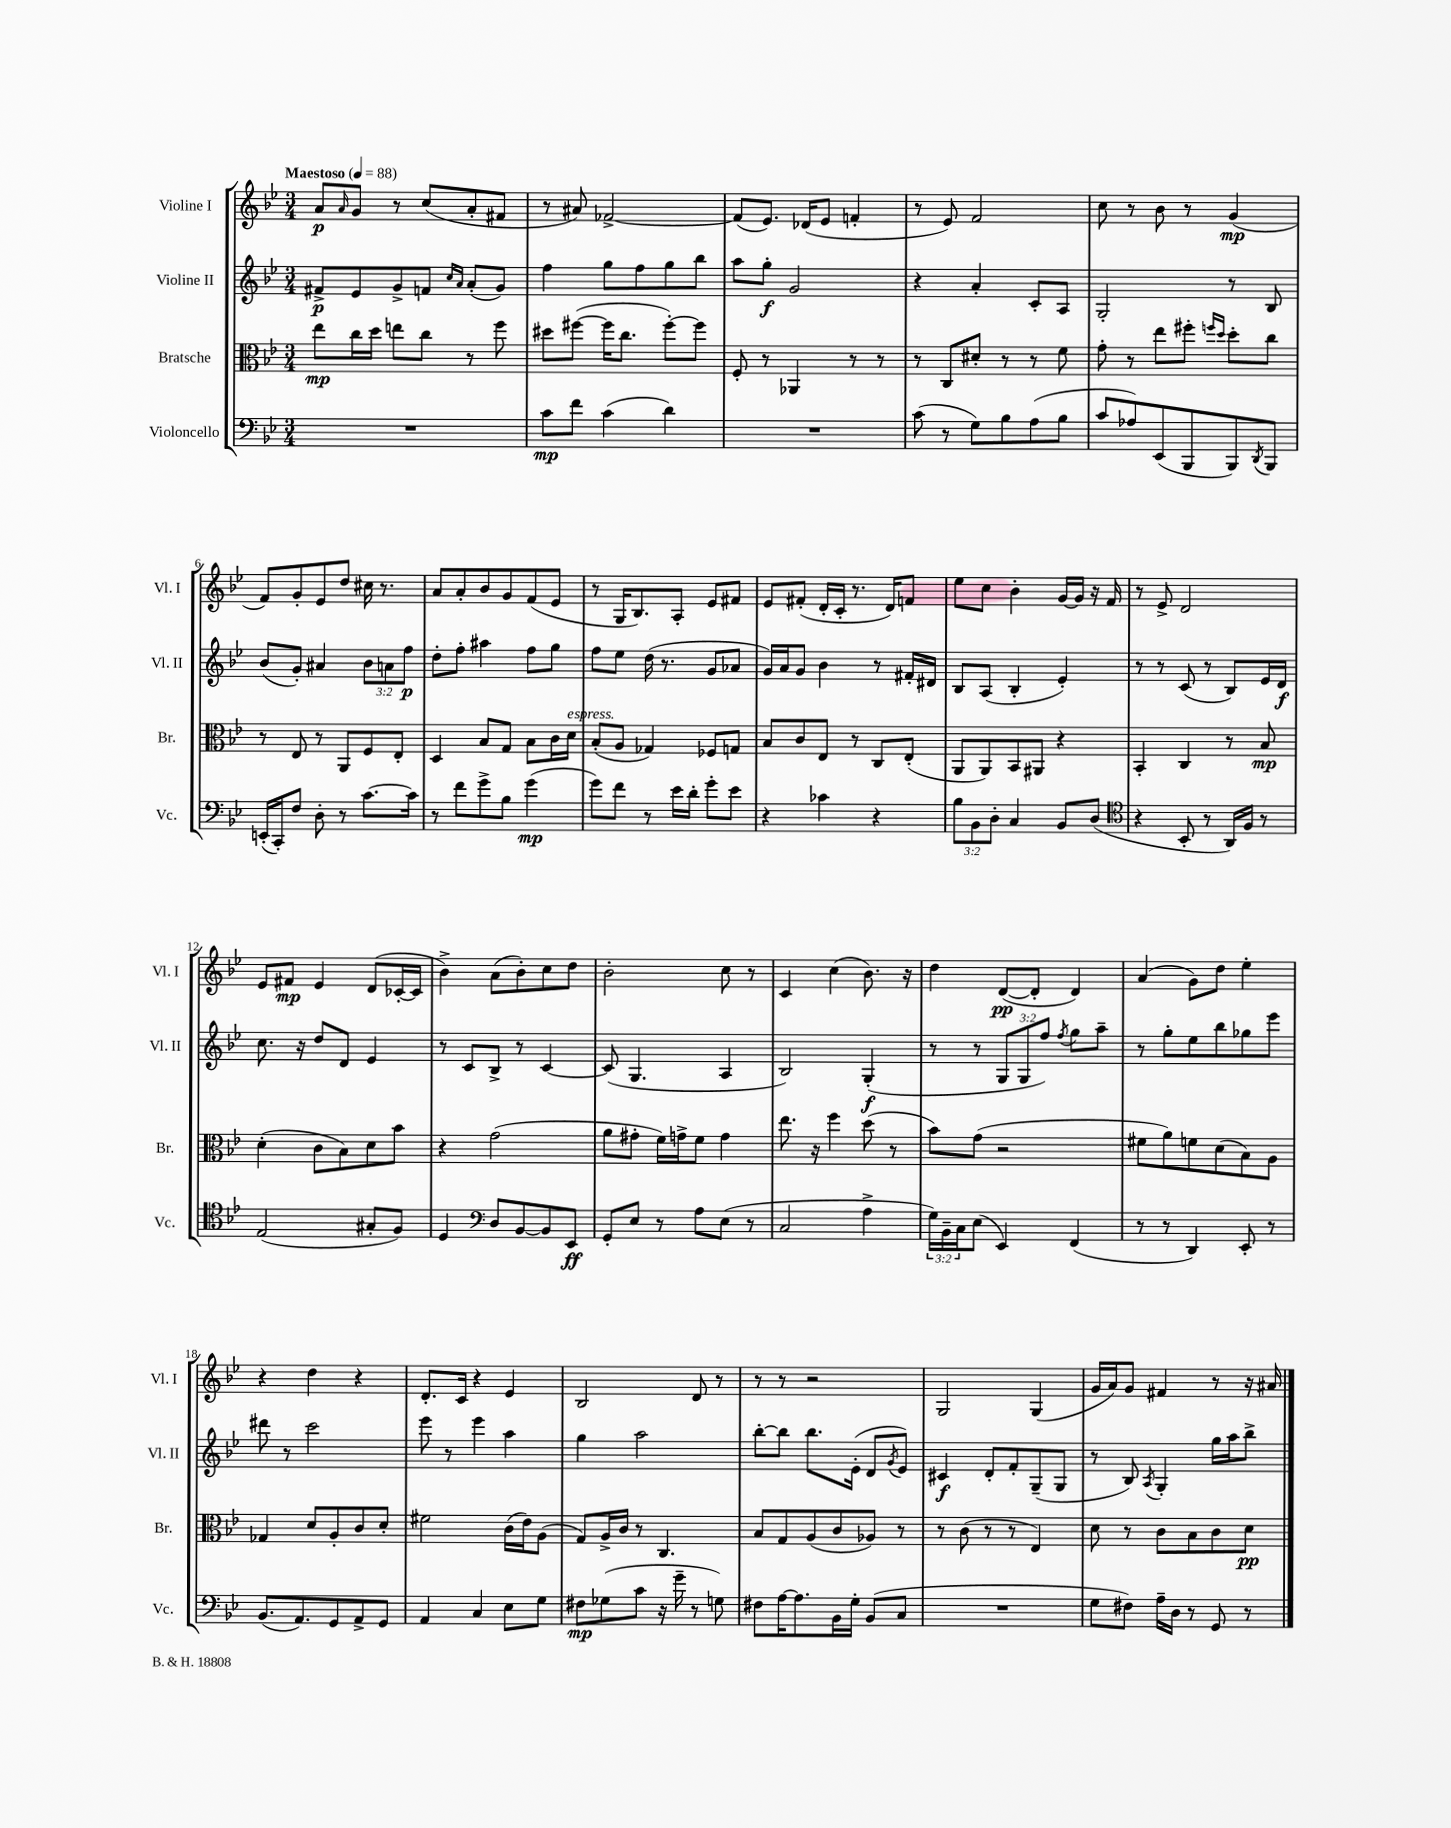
<<
\new StaffGroup <<
\new Staff = "s0" \with { instrumentName = "Violine I" shortInstrumentName = "Vl. I" } {
    \clef treble \key bes \major \numericTimeSignature \time 3/4 \tempo "Maestoso" 4 = 88
    a'8\p \grace { a'16 } g'8 r8 c''8( a'8-. fis'8 |
    r8 ais'8) fes'2~-> |
    fes'8( ees'8.) des'16( ees'8 f'4-. |
    r8 ees'8) f'2 |
    c''8 r8 bes'8 r8 g'4\mp( |
    f'8) g'8-. ees'8 d''8 cis''16 r8. |
    a'8 a'8-. bes'8 g'8 f'8( ees'8 |
    r8 g16 bes8.) a8-. ees'8 fis'8 |
    ees'8 fis'8-.( d'16-. c'16-. r8. d'16) f'8 |
    ees''8 c''8 bes'4-. g'16~ g'16 r16 f'16 |
    r8 ees'8-> d'2 |
    ees'8 fis'8\mp ees'4 d'8( ces'16~-. ces'16 |
    bes'4->) a'8( bes'8-.) c''8 d''8 |
    bes'2-. c''8 r8 |
    c'4 c''4( bes'8.) r16 |
    d''4 d'8~\pp( d'8-. d'4) |
    a'4( g'8) d''8 ees''4-. |
    r4 d''4 r4 |
    d'8.-. c'16 r4 ees'4 |
    bes2 d'8 r8 |
    r8 r8 r2 |
    g2 g4( |
    g'16 a'16) g'8 fis'4 r8 r16 ais'16 \bar "|." |
}
\new Staff = "s1" \with { instrumentName = "Violine II" shortInstrumentName = "Vl. II" } {
    \clef treble \key bes \major \numericTimeSignature \time 3/4 \override Staff.TupletNumber.text = #tuplet-number::calc-fraction-text
    fis'8->\p ees'8 g'8-> f'8 \grace { c''16 a'16 } a'8-.( g'8) |
    f''4 g''8 f''8 g''8 bes''8 |
    a''8 g''8-.\f g'2 |
    r4 a'4-. c'8-. a8 |
    g2-. r8 bes8 |
    bes'8( g'8-.) ais'4 \tuplet 3/2 { bes'8 a'8 f''8\p } |
    d''8-. f''8-. ais''4 f''8 g''8 |
    f''8 ees''8 d''16( r8. g'8 aes'8 |
    g'16) a'16 g'8 bes'4 r8 fis'16-. dis'16 |
    bes8 a8( bes4-. ees'4-.) |
    r8 r8 c'8( r8 bes8) ees'16 d'16\f |
    c''8. r16 d''8 d'8 ees'4 |
    r8 c'8 bes8-> r8 c'4~ |
    c'8( g4. a4 |
    bes2) g4-.\f( |
    r8 r8 \tuplet 3/2 { g8 g8 f''8) } \acciaccatura { f''8 } g''8 a''8-- |
    r8 g''8-. ees''8 bes''8 ges''8 ees'''8 |
    dis'''8 r8 c'''2 |
    ees'''8 r8 ees'''4 a''4 |
    g''4 a''2 |
    bes''8~-. bes''8 bes''8. ees'16-.( d'8 \acciaccatura { g'8 } ees'8) |
    cis'4\f d'8-. f'8-. g8--( g8 |
    r8 bes8) \acciaccatura { a8 } g4-. g''16 a''16 bes''8-> \bar "|." |
}
\new Staff = "s2" \with { instrumentName = "Bratsche" shortInstrumentName = "Br." } {
    \clef alto \key bes \major \numericTimeSignature \time 3/4
    ees''8\mp c''16 d''16 e''8 c''8 r8 f''8 |
    dis''8 fis''8~( fis''16 c''8. fis''8~-.) fis''8 |
    f8-. r8 aes,4 r8 r8 |
    r8 c8 dis'8-. r8 r8 f'8 |
    g'8-. r8 ees''8 fis''8-. \grace { f''16 d''16 } d''8-. c''8 |
    r8 ees8 r8 a,8 f8 ees8-. |
    d4 bes8 g8 bes8 c'16 d'16^\markup { \italic "espress." } |
    bes8-.( a8 ges4) fes8 g8 |
    bes8 c'8 ees8 r8 c8 ees8-.( |
    a,8 a,8) bes,8 ais,8 r4 |
    bes,4-. c4 r8 bes8\mp |
    d'4-.( c'8 bes8) d'8 bes'8 |
    r4 g'2( |
    a'8 gis'8-. f'16) g'16-> f'8 g'4 |
    ees''8. r16 f''4 d''8( r8 |
    bes'8) g'8( r2 |
    fis'8 a'8) f'8 d'8( bes8) a8 |
    ges4 d'8 a8-. c'8 d'8-. |
    fis'2 c'16( ees'16) a8( |
    g8) a16-> c'16 r8 c4. |
    bes8 g8 a8( c'8 aes8) r8 |
    r8 c'8( r8 r8 ees4) |
    d'8 r8 c'8 bes8 c'8 d'8\pp \bar "|." |
}
\new Staff = "s3" \with { instrumentName = "Violoncello" shortInstrumentName = "Vc." } {
    \clef bass \key bes \major \numericTimeSignature \time 3/4 \override Staff.TupletNumber.text = #tuplet-number::calc-fraction-text
    R2. |
    c'8\mp f'8 c'4( d'4) |
    R2. |
    c'8( r8 g8) bes8 a8( bes8 |
    c'8 aes8) ees,8( bes,,8 bes,,8) \acciaccatura { d,8 } bes,,8 |
    e,16-.( c,16-.) f8 d8-. r8 c'8.~ c'16 |
    r8 f'8 g'8-> bes8 g'4\mp( |
    g'8) f'8 r8 ees'16 d'16-. g'8-. ees'8 |
    r4 ces'4 r4 |
    \tuplet 3/2 { bes8 bes,8 d8-. } c4 bes,8 d8( |
    \clef tenor r4 bes,8-. r8 a,16) f16 r8 |
    ees2( gis8-. f8) |
    d4 \clef bass d8 bes,8~ bes,8 ees,8\ff |
    g,8-. ees8 r8 a8 ees8( r8 |
    c2 a4-> |
    \tuplet 3/2 { g16) bes,16-- c16 } ees8( ees,4) f,4( |
    r8 r8 d,4) ees,8-. r8 |
    bes,8.( a,8.) g,8 a,8-> g,8 |
    a,4 c4 ees8 g8 |
    fis8\mp ges8( c'8 r16 g'16-- r8 g8) |
    fis8 a16~ a8. bes,16 g16-. bes,8( c8 |
    R2. |
    g8 fis8) a16-- d16 r8 g,8 r8 \bar "|." |
}
>>
>>
